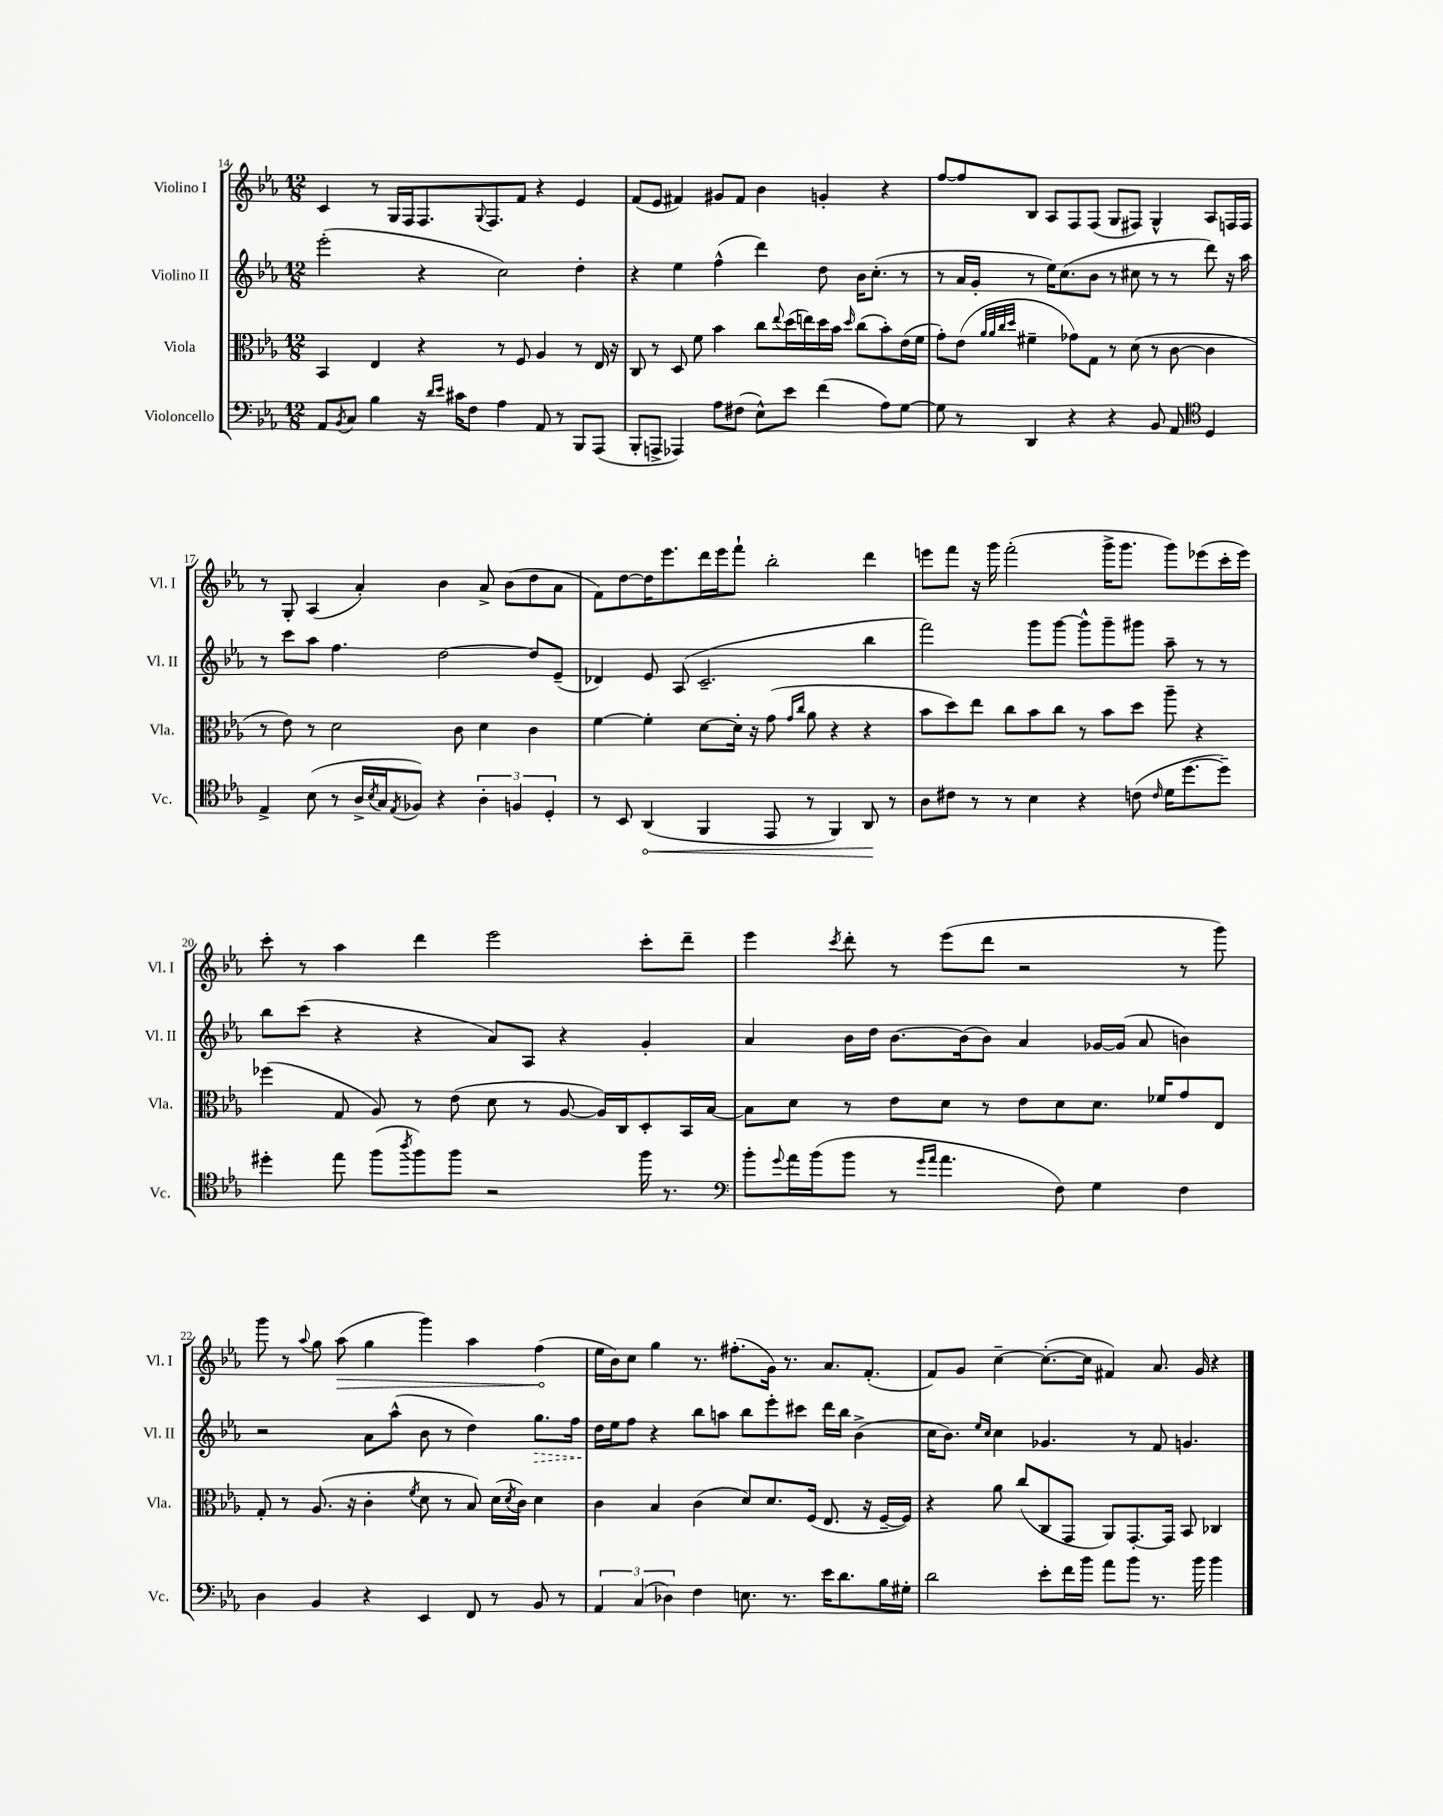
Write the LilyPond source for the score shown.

<<
\new StaffGroup <<
\new Staff = "s0" \with { instrumentName = "Violino I" shortInstrumentName = "Vl. I" } {
    \clef treble \key ees \major \numericTimeSignature \time 12/8
    c'4 r8 g16 f16 f8. \appoggiatura { g8 } f8. f'8 r4 ees'4 |
    f'8( ees'8 fis'4) gis'8 fis'8 bes'4 g'4-. r4 |
    f''8~ f''8 bes8 aes8 f8 f8( g8 fis8) g4-^ aes8 f16 f16 |
    r8 g8-. aes4( aes'4-.) bes'4 aes'8-> bes'8( d''8 aes'8 |
    f'8) d''8~ d''16 ees'''8. d'''16 ees'''16 f'''8-! bes''2-. d'''4 |
    e'''8 f'''8 r16 g'''16 f'''2-.( g'''16-> g'''8. g'''8) ees'''8( c'''16-. ees'''16) |
    c'''8-. r8 aes''4 d'''4 ees'''2 c'''8-. d'''8-- |
    ees'''4 \acciaccatura { c'''8 } d'''8-. r8 ees'''8( d'''8 r2 r8 g'''8) |
    g'''8 r8 \appoggiatura { aes''8 } g''8 \once \override Hairpin.circled-tip = ##t aes''8\>( g''4 g'''4) aes''4 f''4\!( |
    ees''16 bes'16) c''8 g''4 r8. fis''8.-.( g'16) r8. aes'8. f'8.-.( |
    f'8) g'8 c''4~-- c''8.~-.( c''16 fis'4) aes'8. g'16 r4 \bar "|." |
}
\new Staff = "s1" \with { instrumentName = "Violino II" shortInstrumentName = "Vl. II" } {
    \clef treble \key ees \major \numericTimeSignature \time 12/8
    ees'''2-.( r4 c''2) d''4-. |
    r4 ees''4 f''4-^( d'''4) d''8 bes'16 c''8.-.( r8 |
    r8 aes'16 g'16-. r8 ees''16) c''8.( bes'8 r8 cis''8 r8 r8 d'''8) r16 aes''16 |
    r8 c'''8 aes''8 f''4. d''2~ d''8 ees'8--( |
    des'4) ees'8 aes8( c'2.-- bes''4 |
    f'''2) g'''8 g'''8~ g'''8-^ g'''8-- gis'''8 aes''8-- r8 r8 |
    bes''8 c'''8( r4 r4 aes'8) aes8 r4 g'4-. |
    aes'4 bes'16 d''16 bes'8.~ bes'16( bes'8) aes'4 ges'16~ ges'16( aes'8 b'4) |
    r2 aes'8 aes''8-^( bes'8 r8 d''4) \once \override Hairpin.style = #'dashed-line g''8.\> f''16 |
    d''16\! ees''16 f''8 r4 bes''8 a''8 bes''8 ees'''8-. cis'''8 d'''16 bes''16 bes'4->( |
    c''16 bes'8.) \grace { ees''16 c''16 } c''4 ges'4. r8 f'8 g'4. \bar "|." |
}
\new Staff = "s2" \with { instrumentName = "Viola" shortInstrumentName = "Vla." } {
    \clef alto \key ees \major \numericTimeSignature \time 12/8
    bes,4 ees4 r4 r8 f8 aes4 r8 ees16 r16 |
    c8 r8 d8 f'8 bes'4 c''8 \appoggiatura { ees''8 } d''16( e''16) d''16 bes'16 \grace { d''16 } c''8( bes'8-.) ees'16( f'16 |
    g'8-.) ees'8( \grace { aes'32 aes'32 c''32 d''32 } fis'4-- ges'8) g8 r8 d'8( r8 c'8~ c'4 |
    r8 ees'8) r8 d'2 c'8 d'4 c'4 |
    f'4~ f'4-. d'8~ d'16-. r16 g'8( \grace { g'16 c''16 } aes'8 r4 r4 |
    bes'8 d''8) ees''8 c''8 bes'8 c''8 r8 bes'8 d''8 aes''8-- r4 |
    fes''4( g8 aes8) r8 ees'8( d'8 r8 aes8~ aes16) c16 d8-. bes,16 bes16~ |
    bes8 d'8 r8 ees'8 d'8 r8 ees'8 d'8 d'8. fes'16 g'8 ees8 |
    g8-. r8 aes8.( r16 c'4-. \acciaccatura { f'8 } d'8 r8 bes8) d'16( \acciaccatura { d'8 } c'16) d'4 |
    c'4 bes4 c'4( d'8) d'8. f16( ees8. r16 f16~-- f16) |
    r4 aes'8 c''8( c8 g,8 aes,8) g,8.~-. g,16 bes,8 ces4 \bar "|." |
}
\new Staff = "s3" \with { instrumentName = "Violoncello" shortInstrumentName = "Vc." } {
    \clef bass \key ees \major \numericTimeSignature \time 12/8
    aes,8 \acciaccatura { bes,8 } c8 bes4 r16 \grace { d'16 ees'16 } cis'16 f8 aes4 aes,8 r8 bes,,8 aes,,8( |
    bes,,8-. a,,8-> aes,,4) aes8 fis8( ees8-^) ees'8 f'4( aes8) g8~ |
    g8 r8 d,4 r4 r4 bes,8 aes,8 \clef tenor d4 |
    ees4-> bes8( r8 aes16-> \acciaccatura { bes8 } g16 \acciaccatura { ees8 } fes8) r4 \tuplet 3/2 { aes4-. f4 d4-. } |
    r8 bes,8 \once \override Hairpin.circled-tip = ##t aes,4\<( f,4 ees,8 r8 f,4) aes,8\! r8 |
    aes8 cis'8 r8 r8 bes4 r4 c'8( \grace { c'16 } d'16 d''8.~ d''8--) |
    dis''4-. ees''8 f''8( \acciaccatura { aes''8 } f''8) f''8 r2 f''16 r8. |
    \clef bass bes'8-. \appoggiatura { g'8 } aes'16 bes'16( bes'8 r8 \grace { g'16 aes'16 } aes'4. f8) g4 f4 |
    d4 bes,4 r4 ees,4 f,8 r8 bes,8 r8 |
    \tuplet 3/2 { aes,4 c4( des4) } f4 e8. r8. ees'16 d'8. bes16 gis16-. |
    d'2 ees'8-. f'16 bes'16 aes'8 bes'8 r8. bes'16 bes'4 \bar "|." |
}
>>
>>
\layout { \context { \Score currentBarNumber = #14 } }
